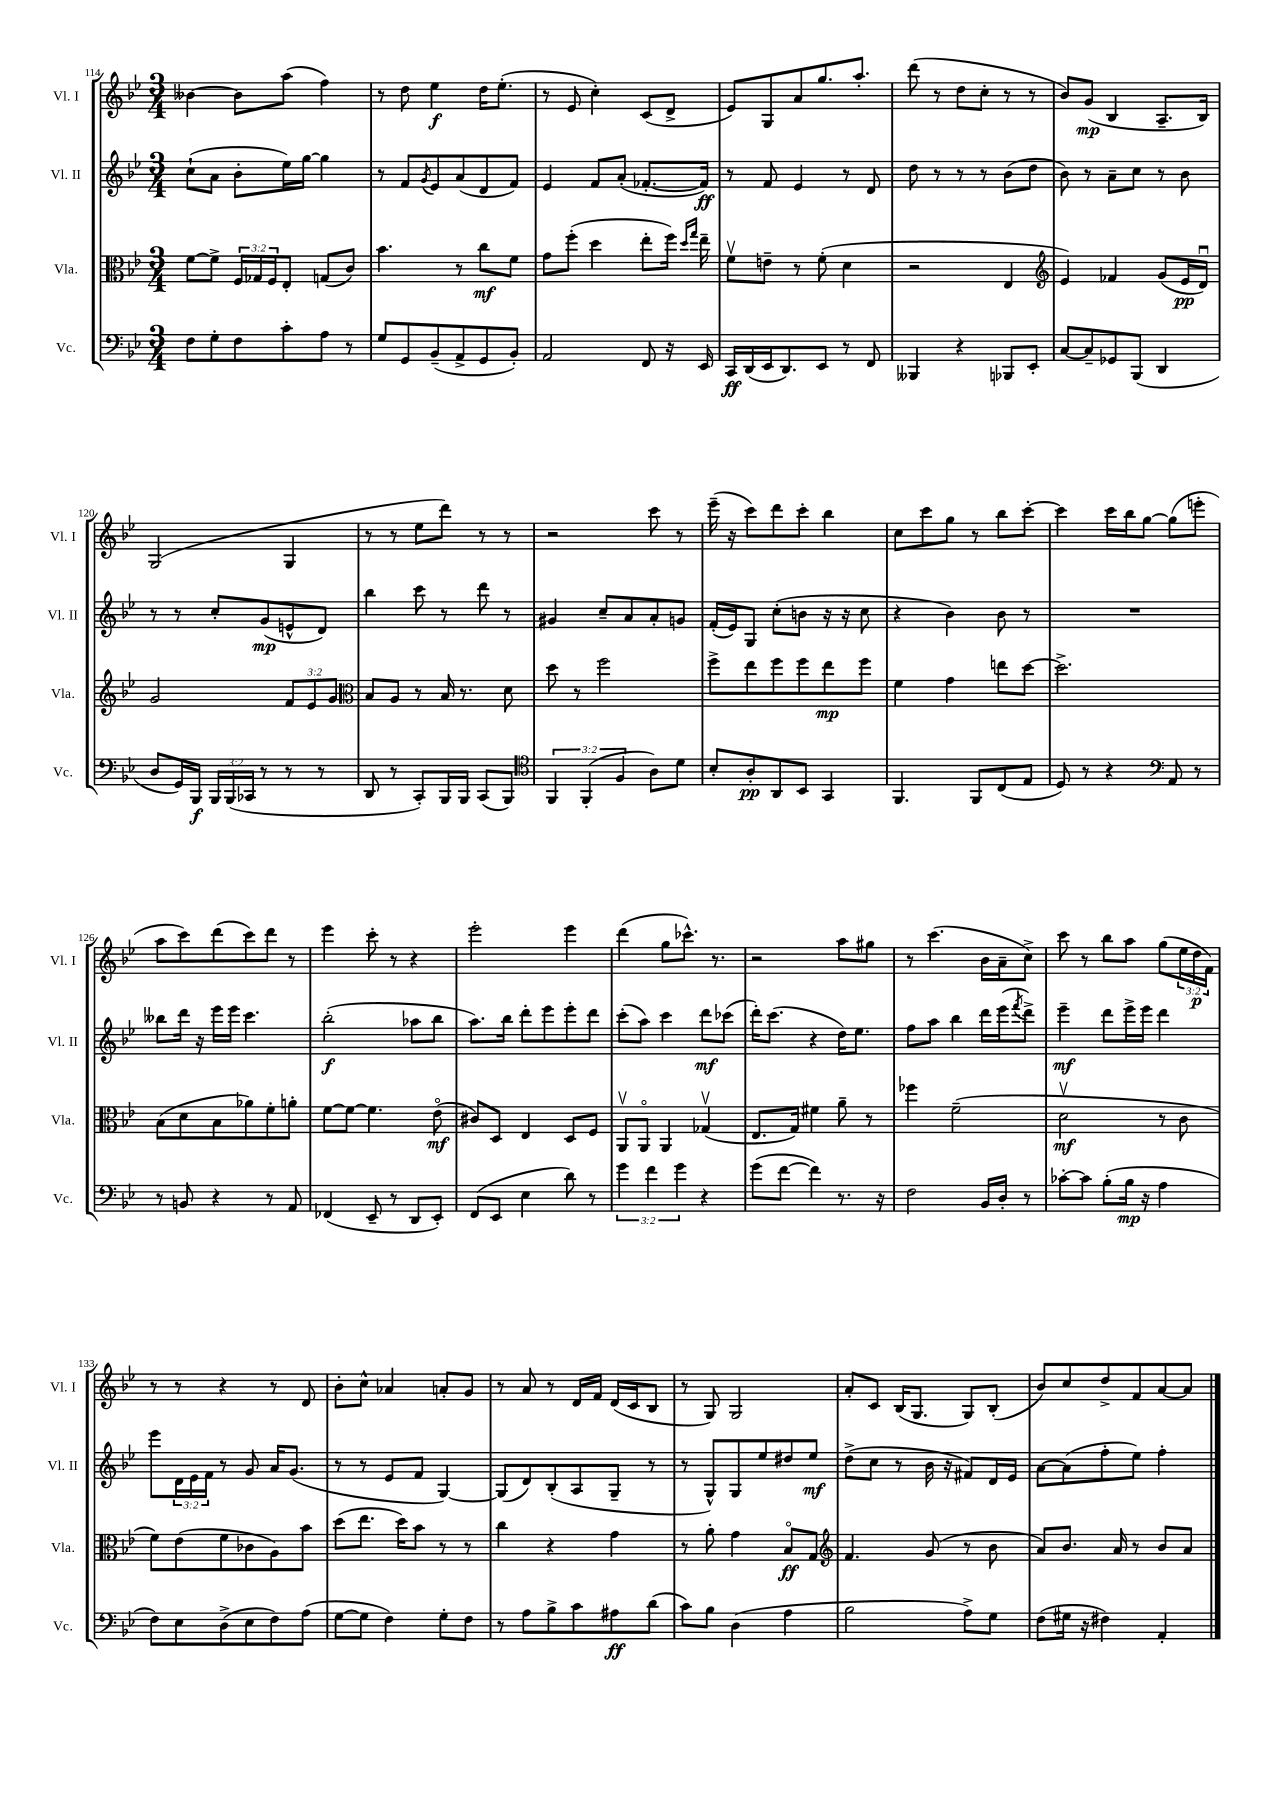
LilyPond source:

<<
\new StaffGroup <<
\new Staff = "s0" \with { instrumentName = "Vl. I" shortInstrumentName = "Vl. I" } {
    \clef treble \key bes \major \numericTimeSignature \time 3/4 \override Staff.TupletNumber.text = #tuplet-number::calc-fraction-text
    beses'4~ beses'8 a''8( f''4) |
    r8 d''8 ees''4\f d''16 ees''8.-.( |
    r8 ees'8 c''4-.) c'8( d'8-> |
    ees'8) g8 a'8 g''8. a''8.-. |
    d'''8( r8 d''8 c''8-. r8 r8 |
    bes'8) g'8\mp( bes4 a8.-- bes16) |
    g2( g4 |
    r8 r8 ees''8 d'''8) r8 r8 |
    r2 c'''8 r8 |
    ees'''16--( r16 c'''8) d'''8 c'''8-. bes''4 |
    c''8 c'''8 g''8 r8 bes''8 c'''8~-. |
    c'''4 c'''16 bes''16 g''8~ g''8( e'''8-. |
    a''8 c'''8) d'''8( c'''8) d'''8 r8 |
    ees'''4 c'''8-. r8 r4 |
    ees'''2-. ees'''4 |
    d'''4( g''8 ces'''8.-^) r8. |
    r2 a''8 gis''8 |
    r8 c'''4.( bes'16 a'16-- c''8->) |
    c'''8 r8 bes''8 a''8 g''8( \tuplet 3/2 { ees''16 d''16\p f'16) } |
    r8 r8 r4 r8 d'8 |
    bes'8-. c''8-^ aes'4 a'8-. g'8 |
    r8 a'8 r8 d'16 f'16 d'16( c'16 bes8 |
    r8 g8) g2 |
    a'8-. c'8 bes16( g8. g8) bes8-.( |
    bes'8) c''8 d''8-> f'8 a'8~ a'8 \bar "|." |
}
\new Staff = "s1" \with { instrumentName = "Vl. II" shortInstrumentName = "Vl. II" } {
    \clef treble \key bes \major \numericTimeSignature \time 3/4 \override Staff.TupletNumber.text = #tuplet-number::calc-fraction-text
    c''8-!( a'8 bes'8-. ees''16) g''16~ g''4 |
    r8 f'8 \acciaccatura { g'8 } ees'8 a'8( d'8 f'8) |
    ees'4 f'8 a'8-.( fes'8.~-. fes'16\ff) |
    r8 f'8 ees'4 r8 d'8 |
    d''8 r8 r8 r8 bes'8( d''8 |
    bes'8) r8 a'8-- c''8 r8 bes'8 |
    r8 r8 c''8-. g'8\mp( e'8-^ d'8) |
    bes''4 c'''8 r8 d'''8 r8 |
    gis'4 c''8-- a'8 a'8-. g'8 |
    f'16-.( ees'16) g8 c''8-.( b'8 r16 r16 c''8 |
    r4 bes'4) bes'8 r8 |
    R2. |
    beses''8 d'''16 r16 ees'''16 ees'''16 c'''4. |
    bes''2-.\f( aes''8 bes''8 |
    a''8.) bes''16 d'''8-. ees'''8 ees'''8-. d'''8 |
    c'''8-.( a''8) c'''4 d'''8\mf ces'''8( |
    d'''16-.) c'''8.( r4 d''16) ees''8. |
    f''8 a''8 bes''4 d'''16 ees'''16( \acciaccatura { f'''8 } d'''8->) |
    ees'''4--\mf d'''8 ees'''16-> ees'''16 d'''4 |
    ees'''8 \tuplet 3/2 { d'16 ees'16 f'16 } r8 g'8 a'16 g'8.( |
    r8 r8 ees'8 f'8 g4~) |
    g8( d'8) bes8-.( a8 g8-- r8 |
    r8 g8-^) g8 ees''8 dis''8 ees''8\mf |
    d''8->( c''8 r8 bes'16 r16 fis'8) d'16 ees'16 |
    a'8~ a'8( f''8-. ees''8) f''4-. \bar "|." |
}
\new Staff = "s2" \with { instrumentName = "Vla." shortInstrumentName = "Vla." } {
    \clef alto \key bes \major \numericTimeSignature \time 3/4 \override Staff.TupletNumber.text = #tuplet-number::calc-fraction-text
    f'8~ f'8-> \tuplet 3/2 { f16 ges16 f16 } ees8-. g8( c'8) |
    bes'4. r8 c''8\mf f'8 |
    g'8 f''8-.( d''4 ees''8-. f''16) \grace { d''16 g''16 } ees''16-- |
    f'8\upbow e'8-- r8 f'8-.( d'4 |
    r2 ees4 |
    \clef treble ees'4) fes'4 g'8( ees'16\pp d'16\downbow) |
    g'2 \tuplet 3/2 { f'8 ees'8 g'8 } |
    \clef alto bes8 a8 r8 bes16 r8. d'8 |
    d''8 r8 f''2 |
    f''8-> ees''8 f''8 f''8 ees''8\mp f''8 |
    f'4 g'4 e''8 d''8~ |
    d''2.-> |
    bes8( d'8 bes8 aes'8) f'8-. a'8-. |
    f'8~ f'8~ f'4. ees'8\flageolet\mf( |
    cis'8) d8 ees4 d8 f8 |
    a,8\upbow a,8\flageolet a,4 ges4\upbow( |
    ees8. g16) fis'4 a'8-- r8 |
    fes''4 f'2--( |
    d'2\upbow\mf r8 c'8 |
    f'8) ees'8( f'8 ces'8 a8) bes'8 |
    d''8( ees''8. d''16) bes'8 r8 r8 |
    c''4 r4 g'4 |
    r8 a'8-. g'4 bes8\flageolet\ff g8 |
    \clef treble f'4. g'8( r8 bes'8 |
    a'8) bes'8. a'16 r8 bes'8 a'8 \bar "|." |
}
\new Staff = "s3" \with { instrumentName = "Vc." shortInstrumentName = "Vc." } {
    \clef bass \key bes \major \numericTimeSignature \time 3/4 \override Staff.TupletNumber.text = #tuplet-number::calc-fraction-text
    f8 g8-. f8 c'8-. a8 r8 |
    g8 g,8 bes,8--( a,8-> g,8 bes,8-.) |
    a,2 f,8 r16 ees,16 |
    c,16\ff d,16( ees,16 d,8.) ees,8 r8 f,8 |
    beses,,4 r4 bes,,8 ees,8-. |
    c8~ c8-- ges,8 bes,,8( d,4 |
    d8 g,16) bes,,16\f \tuplet 3/2 { bes,,16 bes,,16( ces,16 } r8 r8 r8 |
    d,8 r8 c,8-.) bes,,16 bes,,16 c,8( bes,,8) |
    \clef tenor \tuplet 3/2 { f,4 f,4-.( f4 } a8) d'8 |
    bes8-. a8-.\pp a,8 bes,8 g,4 |
    f,4. f,8 c8( ees8 |
    d8) r8 r4 \clef bass a,8 r8 |
    r8 b,8 r4 r8 a,8 |
    fes,4( ees,8-- r8 d,8 ees,8-.) |
    f,8( ees,8 ees4 d'8) r8 |
    \tuplet 3/2 { g'4 f'4 g'4 } r4 |
    g'8( f'8~ f'4) r8. r16 |
    f2 bes,16 d16-. r8 |
    ces'8~-. ces'8 bes8-.( bes16\mp r16 a4 |
    f8) ees8 d8->( ees8 f8) a8( |
    g8~ g8 f4) g8-. f8 |
    r8 a8 bes8-> c'8 ais8\ff d'8( |
    c'8) bes8 d4( a4 |
    bes2 a8->) g8 |
    f8( gis16 r16 fis4) a,4-. \bar "|." |
}
>>
>>
\layout { \context { \Score currentBarNumber = #114 } }
